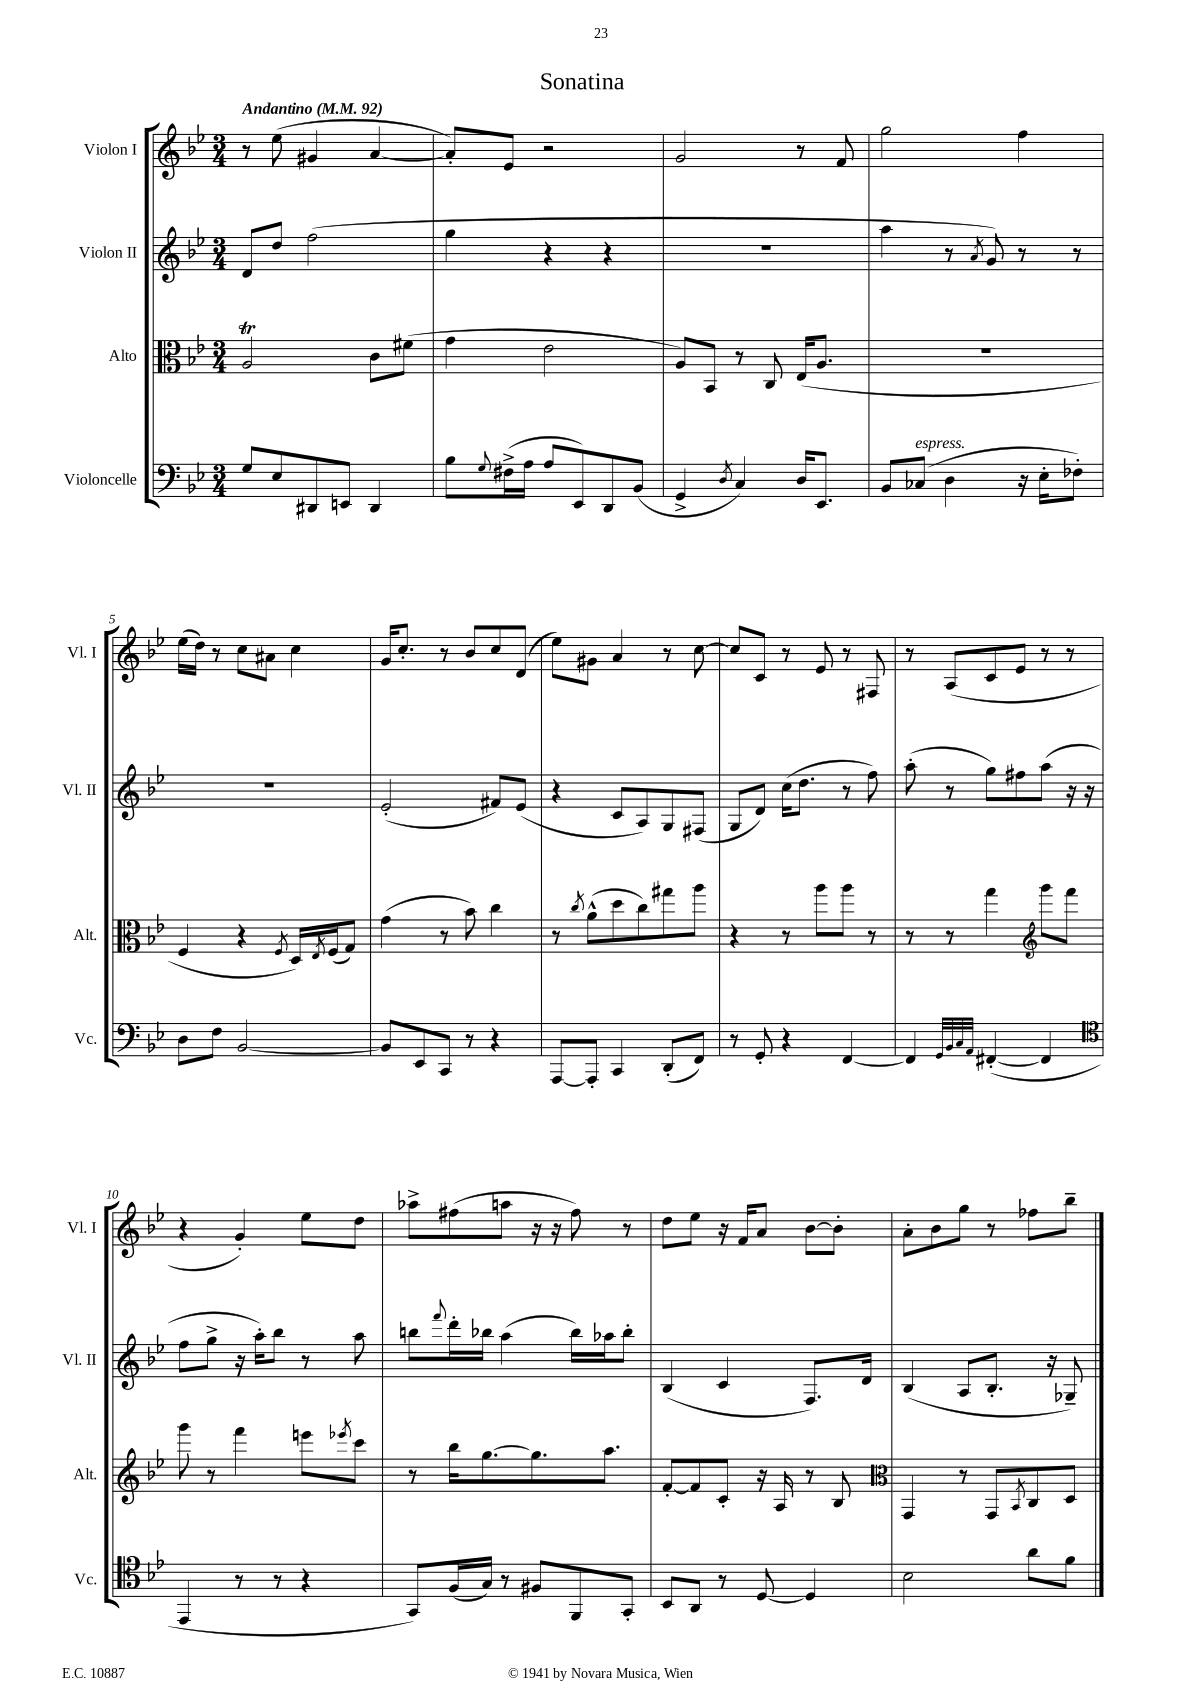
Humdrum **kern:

**kern	**kern	**kern	**kern
*staff4	*staff3	*staff2	*staff1
*clefF4	*clefC3	*clefG2	*clefG2
*k[b-e-]	*k[b-e-]	*k[b-e-]	*k[b-e-]
*M3/4	*M3/4	*M3/4	*M3/4
*MM92	*MM92	*MM92	*MM92
8G	2A	8d	8r
8E-	.	8dd	(8ee-
8DD#	.	(2ff	4g#
8EE	.	.	.
4DD#	8c	.	[4a
.	(8f#	.	.
=	=	=	=
8B-	4g	4gg	8a'])
8qqG	.	.	.
(16F#^	.	.	8e-
16A	.	.	.
8A	2e-	4r	2r
8EE-)	.	.	.
8DD	.	4r	.
(8BB-	.	.	.
=	=	=	=
4GG^	8A)	2.r	2g
.	8BB-	.	.
8qD	.	.	.
4C)	8r	.	.
.	8C	.	.
16D	(16E-	.	8r
8.EE-	8.A	.	.
.	.	.	8f
=	=	=	=
8BB-	2.r	4aa	2gg
(8C-	.	.	.
4D	.	8r	.
.	.	8qa	.
.	.	8g)	.
16r	.	8r	4ff
16E-'	.	.	.
8F-')	.	8r	.
=	=	=	=
8D	4F	2.r	(16ee-
.	.	.	16dd)
8F	.	.	8r
[2BB-	4r	.	8cc
.	.	.	8a#
.	8qF	.	.
.	16D)	.	4cc
.	8qE-	.	.
.	(16F	.	.
.	8G)	.	.
=	=	=	=
8BB-]	(4g	(2e-'	16g
.	.	.	8.cc'
8EE-	.	.	.
8CC	8r	.	8r
8r	8b-)	.	8b-
4r	4cc	8f#)	8cc
.	.	(8e-	(8d
=	=	=	=
[8AAA	8r	4r	8ee-)
.	8qcc	.	.
8AAA']	(8a^^	.	8g#
4CC	8dd	8c	4a
.	8cc)	8A)	.
(8DD'	8gg#	8G	8r
8FF)	8aa	(8F#	[8cc
=	=	=	=
8r	4r	8G	8cc]
8GG'	.	8d)	8c
4r	8r	(16cc	8r
.	.	8.dd	.
.	8aa	.	8e-
[4FF	8aa	8r	8r
.	8r	8ff)	8F#
=	=	=	=
4FF]	8r	(8aa'	8r
.	8r	8r	(8A
32qqGG	.	.	.
32qqBB-	.	.	.
32qqC	.	.	.
32qqAA	.	.	.
([4FF#'	4gg	8gg)	8c
.	.	8ff#	8e-
*	*clefG2	*	*
4FF#]	8ggg	(8aa	8r
.	8fff	16r	8r
.	.	16r	.
=	=	=	=
*clefC4	*	*	*
4EE-	8ggg	8ff	4r
.	8r	8gg^	.
8r	4fff	16r	4g')
.	.	16aa')	.
8r	.	8bb-	.
4r	8eee	8r	8ee-
.	8qeee-	.	.
.	8ccc	8aa	8dd
=	=	=	=
8GG)	8r	8bb	8aa-^
.	.	8qqfff	.
(16F	16bb-	16ddd'	(8ff#
16G)	[8.gg	16bb-	.
8r	.	(4aa	8aa
8F#	8.gg]	.	16r
.	.	.	16r
8FF	.	16bb-)	8ff#)
.	8.aa	16aa-	.
8GG'	.	8bb-'	8r
=	=	=	=
8BB-	[8f'	(4B-	8dd
8AA	8f]	.	8ee-
8r	8c'	4c	16r
.	.	.	16f
[8D	16r	.	8a
.	16A	.	.
4D]	8r	8.F)	[8b-
.	8B-	.	8b-']
.	.	16d	.
=	=	=	=
*	*clefC3	*	*
2B-	4GG	(4B-	8a'
.	.	.	8b-
.	8r	8A	8gg
.	8GG	8.B-'	8r
.	8qBB-	.	.
8a	8C	.	8ff-
.	.	16r	.
8f	8D	8G-~)	8bb-~
==	==	==	==
*-	*-	*-	*-
